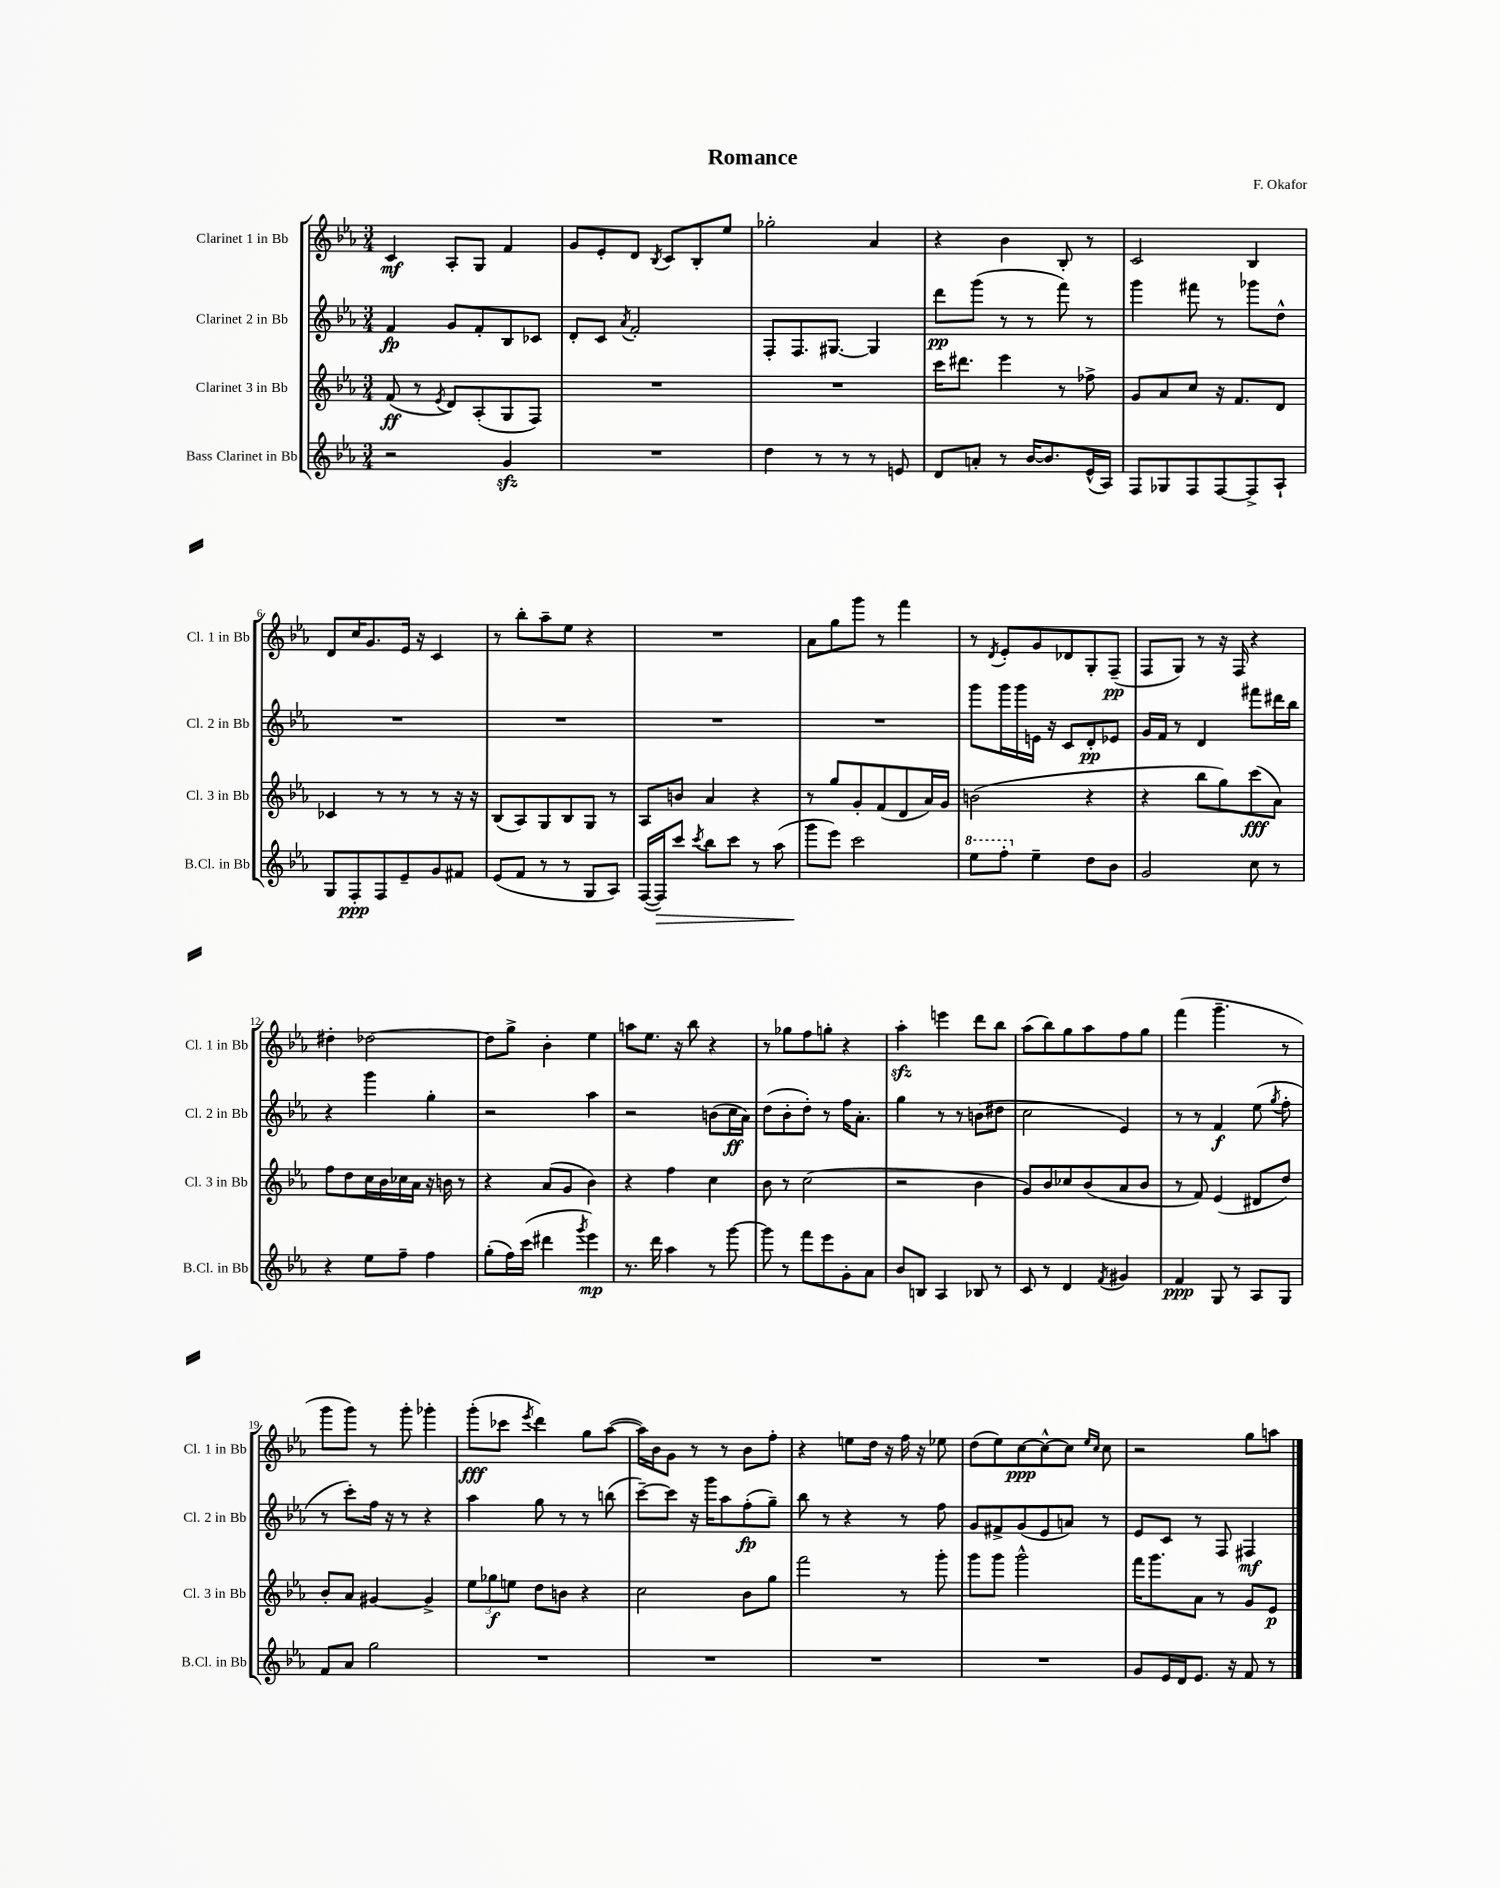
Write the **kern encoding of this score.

**kern	**dynam	**kern	**dynam	**kern	**dynam	**kern	**dynam
*part4	*part4	*part3	*part3	*part2	*part2	*part1	*part1
*staff4	*staff4	*staff3	*staff3	*staff2	*staff2	*staff1	*staff1
*I"Bass Clarinet in Bb	*	*I"Clarinet 3 in Bb	*	*I"Clarinet 2 in Bb	*	*I"Clarinet 1 in Bb	*
*I'B.Cl. in Bb	*	*I'Cl. 3 in Bb	*	*I'Cl. 2 in Bb	*	*I'Cl. 1 in Bb	*
*clefG2	*	*clefG2	*	*clefG2	*	*clefG2	*
*k[b-e-a-]	*	*k[b-e-a-]	*	*k[b-e-a-]	*	*k[b-e-a-]	*
*M3/4	*	*M3/4	*	*M3/4	*	*M3/4	*
=1	=1	=1	=1	=1	=1	=1	=1
2r	.	(8f/	ff	4f/	fp	4c/	mf
.	.	8r	.	.	.	.	.
.	.	8qe-/	.	.	.	.	.
.	.	8d/L)	.	8g/L	.	8A-'/L	.
.	.	(8A-'/	.	8f'/	.	8G/J	.
4gzz/	.	8G/	.	8B-/	.	4f/	.
.	.	8F/J)	.	8c-X/J	.	.	.
=2	=2	=2	=2	=2	=2	=2	=2
2.r	.	2.r	.	8d'/L	.	8g/L	.
.	.	.	.	8c/J	.	8e-'/	.
.	.	.	.	8qa-/	.	.	.
.	.	.	.	2f'/	.	8d/J	.
.	.	.	.	.	.	8qB-/	.
.	.	.	.	.	.	8c/L	.
.	.	.	.	.	.	8B-'/	.
.	.	.	.	.	.	8ee-/J	.
=3	=3	=3	=3	=3	=3	=3	=3
4dd\	.	2.r	.	8F'/L	.	2gg-X'\	.
.	.	.	.	8.F/	.	.	.
8r	.	.	.	.	.	.	.
.	.	.	.	[8.G#X/J	.	.	.
8r	.	.	.	.	.	.	.
8r	.	.	.	4G#/]	.	4a-/	.
8en/	.	.	.	.	.	.	.
=4	=4	=4	=4	=4	=4	=4	=4
8d/L	.	16ccc\KL	.	8ddd\L	pp	4r	.
.	.	8.ddd#X\J	.	.	.	.	.
8an'/J	.	.	.	(8ggg\J	.	.	.
8r	.	4eee-\	.	8r	.	4b-\	.
[16b-/KL	.	.	.	8r	.	.	.
8.b-/]	.	.	.	.	.	.	.
.	.	8r	.	8fff\)	.	8B-'/	.
(16e-^^/L	.	8ff-X^\	.	8r	.	8r	.
16A-/JJ)	.	.	.	.	.	.	.
=5	=5	=5	=5	=5	=5	=5	=5
8F/L	.	8g/L	.	4ggg\	.	2c/	.
8G-X/	.	8a-/	.	.	.	.	.
8F/	.	8cc/J	.	8fff#X\	.	.	.
[8F/	.	16r	.	8r	.	.	.
.	.	8.f/L	.	.	.	.	.
8F^/]	.	.	.	8ggg-X\L	.	4B-/	.
8A-`/J	.	8d/J	.	8dd^^\J	.	.	.
!!LO:LB:g=z
=6	=6	=6	=6	=6	=6	=6	=6
8G/L	.	4c-X/	.	2.r	.	8d/L	.
8F'/	ppp	.	.	.	.	16cc/K	.
.	.	.	.	.	.	8.g/	.
8F/	.	8r	.	.	.	.	.
8e-~/	.	8r	.	.	.	16e-/Jk	.
.	.	.	.	.	.	16r	.
8g/	.	8r	.	.	.	4c/	.
8f#X/J	.	16r	.	.	.	.	.
.	.	16r	.	.	.	.	.
=7	=7	=7	=7	=7	=7	=7	=7
(8e-/L	.	(8B-/L	.	2.r	.	8r	.
8f/J	.	8A-/)	.	.	.	8bb-'\L	.
8r	.	8G/	.	.	.	8aa-~\	.
8r	.	8B-/	.	.	.	8ee-\J	.
8G/L	.	8G/J	.	.	.	4r	.
8A-/J)	.	8r	.	.	.	.	.
=8	=8	=8	=8	=8	=8	=8	=8
([16F/LL	.	8A-/L	.	2.r	.	2.r	.
!	!LO:HP:b	!	!	!	!	!	!
16F/J])	>	.	.	.	.	.	.
8ccc/J	.	8bn/J	.	.	.	.	.
8qccc/	.	.	.	.	.	.	.
8bb-\L	.	4a-/	.	.	.	.	.
8ccc\J	.	.	.	.	.	.	.
8r	.	4r	.	.	.	.	.
(8aa-\	.	.	.	.	.	.	.
=9	=9	=9	=9	=9	=9	=9	=9
8ggg\L	.	8r	.	2.r	.	8a-\L	.
8eee-\J)	]	8gg/L	.	.	.	8gg\	.
2ccc\	.	8g'/	.	.	.	8ggg\J	.
.	.	(8f/	.	.	.	8r	.
.	.	8d/	.	.	.	4fff\	.
.	.	16a-/L)	.	.	.	.	.
.	.	16g/JJ	.	.	.	.	.
=10	=10	=10	=10	=10	=10	=10	=10
*8va	*	*	*	*	*	*	*
8eee-\L	.	(2bn\	.	8ggg\L	.	8r	.
.	.	.	.	.	.	8qd/	.
8fff'\J	.	.	.	16ggg\L	.	8e-'/L	.
.	.	.	.	16ggg\	.	.	.
*X8va	*	*	*	*	*	*	*
4ee-~\	.	.	.	16en\JJ	.	8g/	.
.	.	.	.	16r	.	.	.
.	.	.	.	8c/L	.	8d-X/	.
8dd\L	.	4r	.	8d'/	pp	8G'/	.
8b-\J	.	.	.	8e-X/J	.	(8F~/J	pp
=11	=11	=11	=11	=11	=11	=11	=11
2g/	.	4r	.	16g/LL	.	8F/L	.
.	.	.	.	16f/JJ	.	.	.
.	.	.	.	8r	.	8G/J)	.
.	.	8bb-\L	.	4d/	.	8r	.
.	.	8gg\)	.	.	.	16r	.
.	.	.	.	.	.	16F/	.
8cc\	.	(8ccc\	fff	8fff#X\L	.	4r	.
8r	.	8a-\J)	.	16ddd#X\L	.	.	.
.	.	.	.	16bb-\JJ	.	.	.
!!LO:LB:g=z
=12	=12	=12	=12	=12	=12	=12	=12
4r	.	8ff\L	.	4r	.	4dd#X'\	.
.	.	8dd\	.	.	.	.	.
8ee-\L	.	16cc\L	.	4ggg\	.	[2dd-X\	.
.	.	16b-\	.	.	.	.	.
8ff~\J	.	16cc-X\	.	.	.	.	.
.	.	16a-\JJ	.	.	.	.	.
4ff\	.	16r	.	4gg'\	.	.	.
.	.	16bn\	.	.	.	.	.
.	.	8r	.	.	.	.	.
=13	=13	=13	=13	=13	=13	=13	=13
(8gg'\L	.	4r	.	2r	.	8dd-\L]	.
16ff\L)	.	.	.	.	.	8gg^\J	.
(16ccc\JJ	.	.	.	.	.	.	.
4ddd#X\	.	(8a-/L	.	.	.	4b-'\	.
.	.	8g/J	.	.	.	.	.
8qggg/	.	.	.	.	.	.	.
4eee-\)	mp	4b-\)	.	4aa-\	.	4ee-\	.
=14	=14	=14	=14	=14	=14	=14	=14
8.r	.	4r	.	2r	.	8aan\L	.
.	.	.	.	.	.	8.ee-\J	.
16ddd\	.	.	.	.	.	.	.
4aa-\	.	4ff\	.	.	.	.	.
.	.	.	.	.	.	16r	.
.	.	.	.	.	.	8bb-\	.
8r	.	4cc\	.	(8bn\L	.	4r	.
[8ggg\	.	.	.	16cc\L	ff	.	.
.	.	.	.	16a-\JJ)	.	.	.
=15	=15	=15	=15	=15	=15	=15	=15
8ggg\]	.	8b-\	.	(8dd\L	.	8r	.
8r	.	8r	.	8b-'\	.	8gg-X\L	.
8fff\L	.	(2cc\	.	8dd'\J)	.	8ff\	.
8eee-\	.	.	.	8r	.	8ggn'\J	.
8g'\	.	.	.	16ff\KL	.	4r	.
.	.	.	.	8.a-'\J	.	.	.
8a-\J	.	.	.	.	.	.	.
=16	=16	=16	=16	=16	=16	=16	=16
8b-/L	.	2r	.	4gg\	.	4aa-zz'\	.
8Bn/J	.	.	.	.	.	.	.
4A-/	.	.	.	8r	.	4eeen\	.
.	.	.	.	8r	.	.	.
8B-X/	.	4b-\	.	(8bn\L	.	8ddd\L	.
8r	.	.	.	8dd#X\J	.	8bb-\J	.
=17	=17	=17	=17	=17	=17	=17	=17
8c/	.	8g/L)	.	2cc\	.	(8aa-\L	.
8r	.	8b-/	.	.	.	8bb-\)	.
4d/	.	8cc-X/	.	.	.	8gg\	.
.	.	(8b-/	.	.	.	8aa-\	.
8qf/	.	.	.	.	.	.	.
4g#X/	.	8a-/	.	4e-/)	.	8ff\	.
.	.	8b-/J	.	.	.	8gg\J	.
=18	=18	=18	=18	=18	=18	=18	=18
4f/	ppp	8r	.	8r	.	(4fff\	.
.	.	8f/)	.	8r	.	.	.
8G/	.	(4e-/	.	4f/	f	4.ggg~\	.
8r	.	.	.	.	.	.	.
8A-/L	.	8d#X/L	.	(8ee-\	.	.	.
.	.	.	.	8qgg/	.	.	.
8G/J	.	8dd/J)	.	8ff'\	.	8r	.
!!LO:LB:g=z
=19	=19	=19	=19	=19	=19	=19	=19
8f/L	.	8b-'/L	.	8r	.	8ggg\L	.
8a-/J	.	8a-/J	.	8ccc'\L)	.	8ggg\J)	.
2gg\	.	[4g#X/	.	16ff\Jk	.	8r	.
.	.	.	.	16r	.	.	.
.	.	.	.	8r	.	8ggg'\	.
.	.	4g#^/]	.	4r	.	4ggg-X'\	.
=20	=20	=20	=20	=20	=20	=20	=20
2.r	.	12ee-\L	.	4aa-\	.	(8ggg'\L	fff
.	.	12gg-X\	f	.	.	.	.
.	.	.	.	.	.	8ccc-X\J	.
.	.	12een\J	.	.	.	.	.
.	.	.	.	.	.	8qeee-/	.
.	.	8dd\L	.	8gg\	.	4ddd\)	.
.	.	8bn\J	.	8r	.	.	.
.	.	4r	.	8r	.	8gg\L	.
.	.	.	.	(8bbn\	.	([8aa-\J	.
=21	=21	=21	=21	=21	=21	=21	=21
2.r	.	2cc\	.	[8ccc~\L)	.	16aa-\LL])	.
.	.	.	.	.	.	16b-\J	.
.	.	.	.	8ccc\J]	.	8g\J	.
.	.	.	.	16r	.	8r	.
.	.	.	.	16ggg\KL	.	.	.
.	.	.	.	8aa-\	.	8r	.
.	.	8b-\L	.	(8ff'\	fp	8b-\L	.
.	.	8gg\J	.	8gg~\J)	.	8ff'\J	.
=22	=22	=22	=22	=22	=22	=22	=22
2.r	.	2fff\	.	8bb-\	.	4r	.
.	.	.	.	8r	.	.	.
.	.	.	.	4r	.	8een\L	.
.	.	.	.	.	.	16dd\Jk	.
.	.	.	.	.	.	16r	.
.	.	8r	.	8r	.	16ff\	.
.	.	.	.	.	.	16r	.
.	.	8ggg'\	.	8ff\	.	8ee-X\	.
=23	=23	=23	=23	=23	=23	=23	=23
2.r	.	8ggg\L	.	8g/L	.	(8dd\L	.
.	.	8ggg\J	.	8f#X^/	.	8ee-\)	.
.	.	2ggg^^\	.	(8g/	.	[8cc\	ppp
.	.	.	.	8e-/	.	8cc^^\_	.
.	.	.	.	8an/J)	.	8cc\J]	.
.	.	.	.	.	.	16qqee-/LL	.
.	.	.	.	.	.	16qqcc/JJ	.
.	.	.	.	8r	.	8cc\	.
=24	=24	=24	=24	=24	=24	=24	=24
8g/L	.	16fff\KL	.	8e-/L	.	2r	.
.	.	8.ggg\	.	.	.	.	.
16e-/L	.	.	.	8c/J	.	.	.
16d/J	.	.	.	.	.	.	.
8.e-/J	.	8a-\J	.	8r	.	.	.
.	.	8r	.	8F/	.	.	.
16r	.	.	.	.	.	.	.
8f/	.	8g/L	.	4F#X/	mf	8gg\L	.
8r	.	8e-/J	p	.	.	8aan\J	.
==	==	==	==	==	==	==	==
*-	*-	*-	*-	*-	*-	*-	*-
